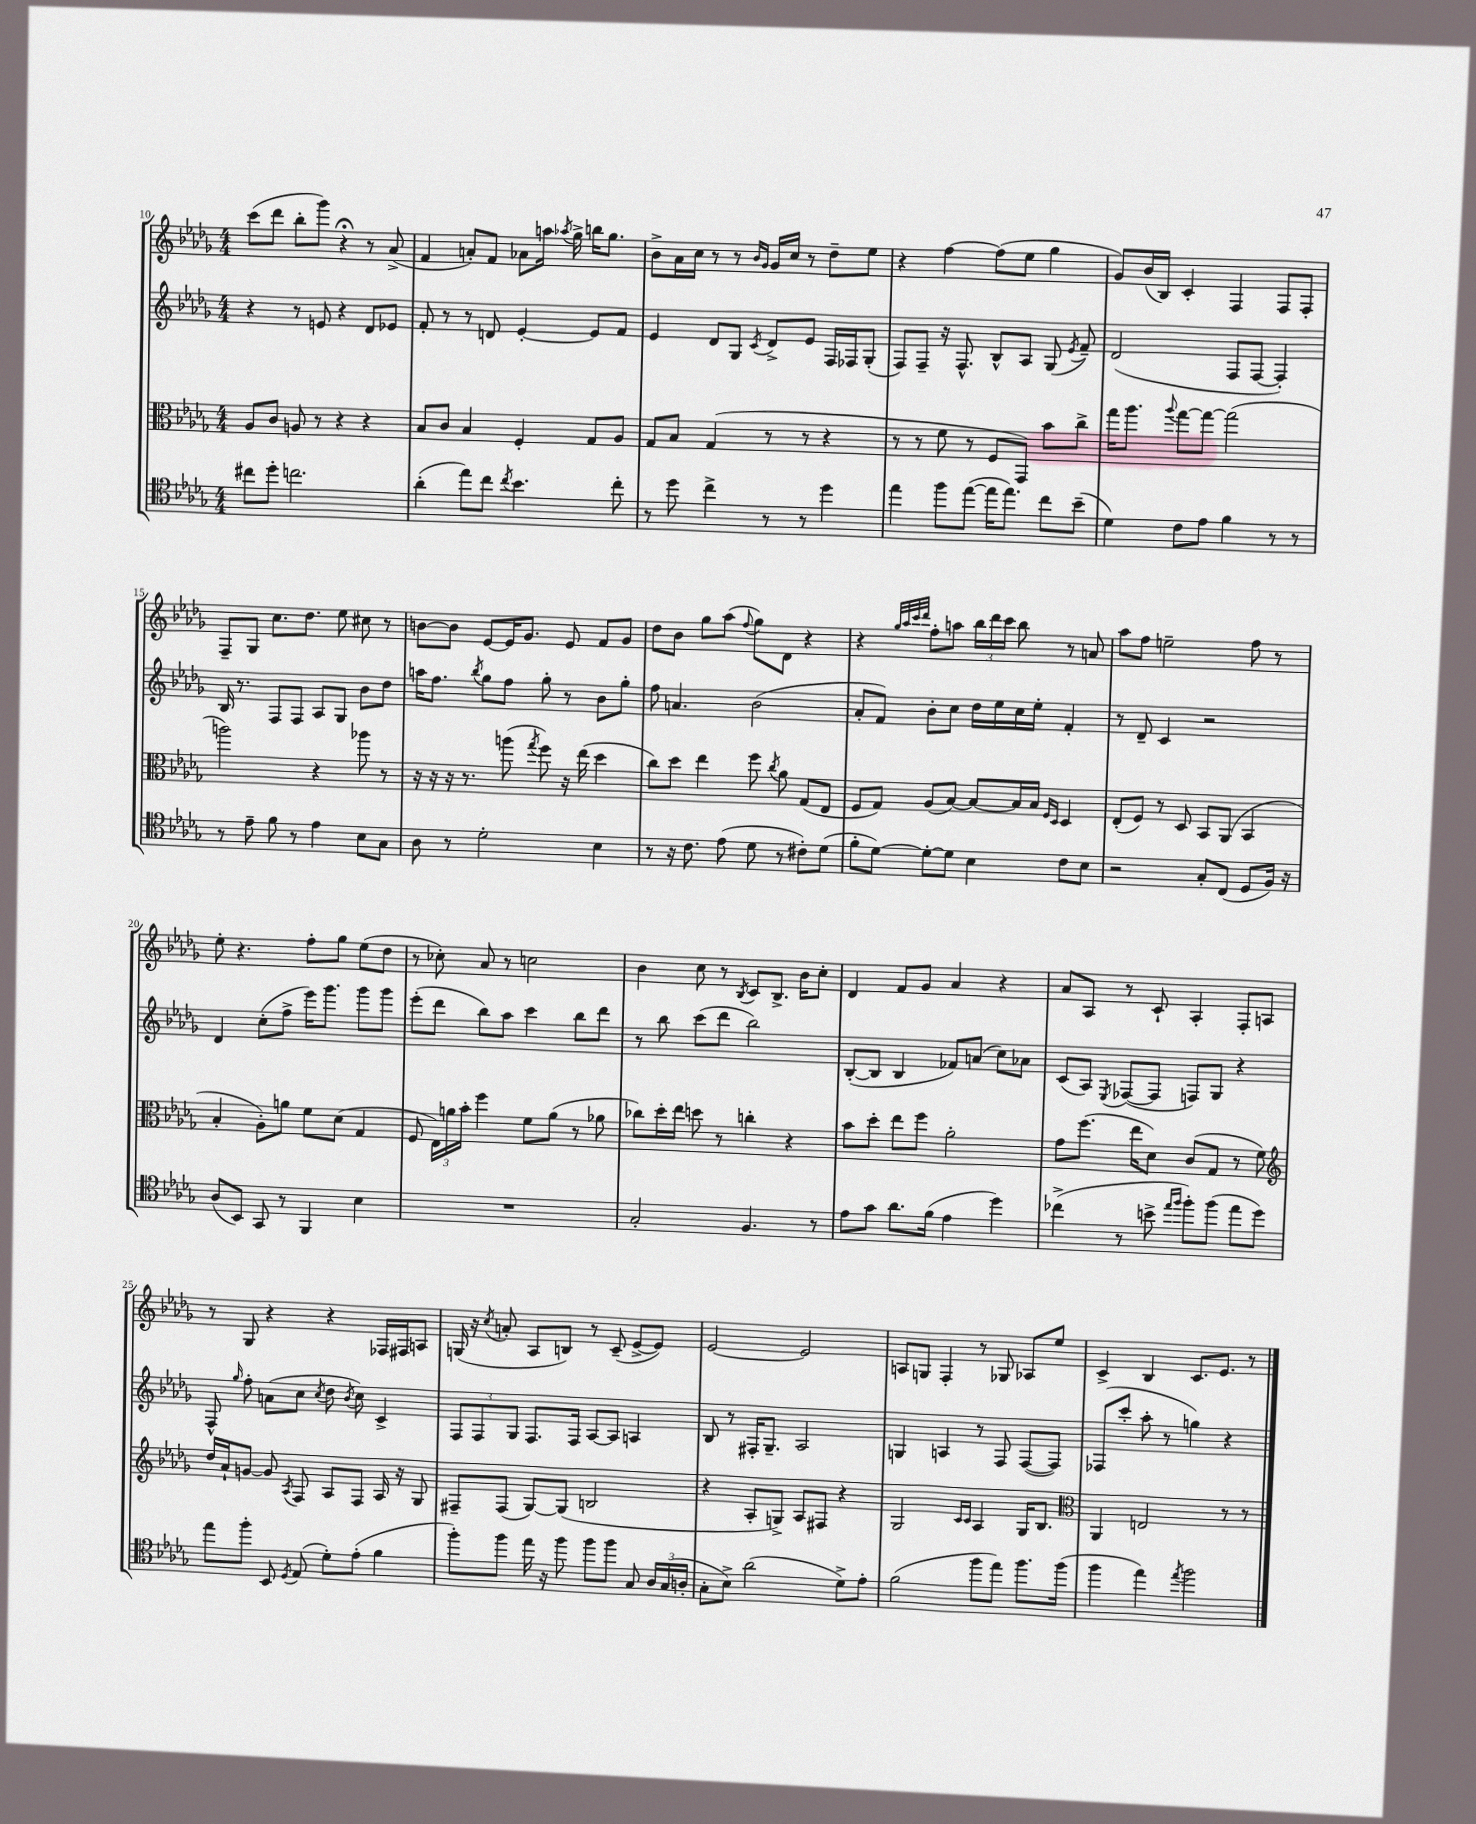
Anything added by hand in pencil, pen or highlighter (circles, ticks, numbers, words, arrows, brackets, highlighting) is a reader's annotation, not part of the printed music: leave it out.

**kern	**kern	**kern	**kern
*part4	*part3	*part2	*part1
*staff4	*staff3	*staff2	*staff1
*clefC4	*clefC3	*clefG2	*clefG2
*k[b-e-a-d-g-]	*k[b-e-a-d-g-]	*k[b-e-a-d-g-]	*k[b-e-a-d-g-]
*M4/4	*M4/4	*M4/4	*M4/4
=10	=10	=10	=10
8cc#X\L	8A-/L	4r	(8ccc\L
8dd-'\J	8c/J	.	8ddd-\J
2.ccn\	8An/	8r	8bb-'\L
.	8r	8en/	8ggg-\J)
.	4r	4r	4r;<
.	4r	8d-/L	8r
.	.	8e-X/J	(8a-^/
=11	=11	=11	=11
(4a-'\	8B-/L	8f'/	4f/
.	8c/J	8r	.
8ee-\L)	4B-/	8r	8an'/L)
8cc\J	.	8dn/	8f/J
8qcc/	.	.	.
4.b-\	4F'/	[4e-'/	8a-X\L
.	.	.	16aan\Jk
.	.	.	8qaa-X/
.	.	.	16gg-^\
.	8G-/L	8e-/L]	16bbn\KL
.	.	.	8.gg-\J
8cc'\	8A-/J	8f/J	.
=12	=12	=12	=12
8r	8G-/L	4e-/	8b-^\L
8dd-\	8B-/J	.	16a-\L
.	.	.	16cc\JJ
4cc^\	(4G-/	8d-/L	8r
.	.	8G-/J	8r
.	.	.	16qqb-/LL
.	.	8qc/	16qqg-/JJ
8r	8r	8d-^/L	16g-/LL
.	.	.	16cc/JJ
8r	8r	8e-/J	8r
4dd-\	4r	16F/LL	8dd-~\L
.	.	16F-X/J	.
.	.	(8G-'/J	8ee-\J
=13	=13	=13	=13
4ee-\	8r	8F/L)	4r
.	8r	8F~/J	.
8ff\L	8f\	16r	[4ff\
.	.	8.F^^/	.
([8ee-\J	8r	.	.
16ee-\KL]	8F/L	8B-^^/L	(8ff\L]
8.ee-\J)	.	.	.
.	8GG-/J)	8A-/J	8ee-\J
8cc\L	8b-\L	(8G-/	4gg-\
.	.	8qe-/	.
(8b-~\J	8cc^\J	8f~/)	.
=14	=14	=14	=14
4d-\)	16gg-\KL	(2d-/	8g-/L)
.	8.aa-\J	.	.
.	.	.	(16b-/L
.	.	.	16B-/JJ)
.	8qqaa-/	.	.
8c\L	[8gg-\L	.	4c'/
8e-\J	8gg-\J_	.	.
4f\	(2gg-\]	8F/L	4F/
.	.	[8F/J	.
8r	.	4F'/])	8F/L
8r	.	.	8F'/J
!!LO:LB:g=z
=15	=15	=15	=15
8r	2aan\)	16B-/	8F~/L
.	.	8.r	.
8e-~\	.	.	8G-/J
8f\	.	8F/L	8.cc\L
8r	.	8F/J	.
.	.	.	8.dd-\J
4e-\	4r	8A-/L	.
.	.	8G-/J	8ee-\
8B-\L	8aa-X\	8b-\L	8cc#X\
8G-\J	8r	8dd-\J	8r
=16	=16	=16	=16
8A-\	16r	16aan\KL	[8bn\L
.	16r	8.ff\J	.
8r	16r	.	8b\J]
.	8.r	.	.
.	.	8qbb-/	.
2d-'\	.	8gg-\L	[8e-/L
.	(8aan\	8ff\J	16e-/K]
.	.	.	8.g-/J
.	8qgg-/	.	.
.	8ff\)	8gg-'\	.
.	16r	8r	8e-/
.	(16ee-\	.	.
4B-\	4dd-\	8b-\L	8f/L
.	.	8gg-'\J	8g-/J
=17	=17	=17	=17
8r	8cc\L)	8ff\	8dd-\L
16r	8dd-\J	4.an/	8b-\J
8.c\	.	.	.
.	4ee-\	.	8gg-\L
(8e-\	.	.	(8aa-\J
.	.	.	8qqff/
8d-\	8ff\	(2b-\	8gg-\L)
.	8qcc/	.	.
8r	8a-\	.	8d-\J
8c#X'\L)	(8G-/L	.	4r
(8d-\J	8E-/J	.	.
=18	=18	=18	=18
8f'\L	8F/L	8a-'/L	4r
[8d-\J)	8G-/J)	8f/J)	.
.	.	.	32qqgg-/LLL
.	.	.	32qqaa-/
.	.	.	32qqccc/
.	.	.	32qqddd-/JJJ
8d-'\L_	(8A-/L	8b-'\L	8ff'\L
8d-\J]	[8B-/J)	8cc\J	8aan\J
4B-\	8B-/L_	16dd-\LL	24bb-\LL
.	.	.	24ddd-\
.	.	16ee-\	.
.	.	.	24ccc\JJ
.	16B-/L]	16cc\	8bb-\
.	16B-/JJ	16ee-'\JJ	.
.	16qqF/LL	.	.
.	16qqD-/JJ	.	.
8c\L	4D-/	4f'/	8r
8B-\J	.	.	8an/
=19	=19	=19	=19
2r	(8E-'/L	8r	8aa-\L
.	8F/J)	8d-~/	8ff\J
.	8r	4c/	2een~\
.	8D-/	.	.
8G-'/L	8BB-/L	2r	.
(8C/J	(8AA-/J	.	.
8D-/L	4BB-/	.	8ff\
16F/Jk)	.	.	8r
16r	.	.	.
!!LO:LB:g=z
=20	=20	=20	=20
(8A-/L	4B-'/	4d-/	8ee-'\
8BB-/J)	.	.	4.r
8GG-/	8A-'\L)	(8cc'\L	.
8r	8an\J	8ff^\J	.
4FF/	8f\L	16eee-\KL)	8ff'\L
.	.	8.ggg-\J	.
.	(8d-\J	.	8gg-\J
4B-\	4G-/	8ggg-\L	(8ee-\L
.	.	8ggg-\J	8dd-\J
=21	=21	=21	=21
1r	8F/	(8eee-'\L	8r
.	24E-\LL)	8ddd-\J	8cc-X'\)
.	24an\	.	.
.	24b-'\JJ	.	.
.	4ff\	8bb-\L)	8a-/
.	.	8aa-\J	8r
.	8f\L	4ccc\	2ccn\
.	(8a\J	.	.
.	8r	8bb-\L	.
.	8a-X\	8ddd-\J	.
=22	=22	=22	=22
2G-'/	8cc-X\L)	8r	4b-\
.	16dd-'\L	8bb-\	.
.	16ee-\JJ	.	.
.	8ddn\	(8ccc\L	8cc\
.	8r	8ddd-\J	8r
.	.	.	8qB-/
4.F/	4ccn'\	2bb-\)	8c/L
.	.	.	8.B-^/J
.	4r	.	.
.	.	.	16b-\KL
8r	.	.	8cc'\J
=23	=23	=23	=23
8e-\L	8b-\L	([8B-'/L	4d-/
8g-\J	8dd-'\J	8B-/J]	.
8.a-\L	8ee-\L	4B-/	8f/L
.	8ff\J	.	8g-/J
(16f\Jk	.	.	.
4e-\	2a-'\	8f-X/L)	4a-/
.	.	(8an/J	.
4dd-\)	.	8cc\L)	4r
.	.	8a-X\J	.
=24	=24	=24	=24
(4cc-X^\	8g-\L	(8c/L	8a-/L
.	(8.ff\J	8A-/J)	8A-/J
.	.	8qE-/	.
8r	.	([8F-X/L	8r
.	16ee-\KL	.	.
8bn^\	8d-\J)	8F-/J]	8c`/
16qqee-/LL	.	.	.
16qqff/JJ	.	.	.
8ff'\L)	(8c/L	8Fn/L)	4A-'/
(8ff\J	8G-/J	8G-/J	.
8ee-\L	8r	4r	8F'/L
8dd-\J)	8f\)	.	8An/J
!!LO:LB:g=z
=25	=25	=25	=25
*	*clefG2	*	*
8ee-\L	16dd-/LL	8F^^/	8r
.	16a-`/J	.	.
.	.	16qqgg-/	.
8ff'\J	[8gn/J	8ff'\	8G-/
8BB-/	8g/]	(8an\L	4r
8qD-/	8qA-/	.	.
(8E-/	8F/	8cc\J	.
.	.	8qcc/	.
8d-'\L)	8A-/L	8dd-\	4r
.	.	8qb-/	.
(8e-'\J	8F/J	8cc\)	.
4f\	16A-/	4c^/	16F-X/LL
.	16r	.	16F#X/J
.	8G-/	.	8An/J
=26	=26	=26	=26
8ff'\L)	8F#X~/L	12F/L	(16Gn/
.	.	.	16r
.	.	12F/	.
.	.	.	8qcc/
8ff\J	(8F#/J	.	8an'/
.	.	12G-/J	.
16ee-\	[8G-/L)	8.F/L	8A-/L
16r	.	.	.
8ff\	(8G-/J]	.	8Bn/J)
.	.	16F/Jk	.
8ff\L	2Bn/	[8A-/L	8r
8ff\J	.	8A-/J]	(8c~/
8G-/	.	4An/	[8e-^/L
24A-/LL	.	.	8e-/J])
(24G-/	.	.	.
24An'/JJ	.	.	.
=27	=27	=27	=27
8G-'\L	4r	8B-/	[2e-/
8B-^\J)	.	8r	.
(2a-\	8A-'/L	16F#X'/KL	.
.	.	8.G-~/J	.
.	8Gn^/J)	.	.
.	8A-/L	2A-/	2e-/]
.	8F#X/J	.	.
8d-^\L)	4r	.	.
8e-'\J	.	.	.
=28	=28	=28	=28
(2f\	2G-/	4Gn/	8An/L
.	.	.	8Gn/J
.	.	4An/	4F'/
.	16qqc/LL	.	.
.	16qqc/JJ	.	.
8ff\L	4A-/	8r	8r
8ee-\J)	.	8F/	8G-X/
8.ff\L	16G-/KL	([8F/L	8A-X/L
.	8.B-/J	.	.
.	.	8F/J])	8ee-/J
(16ff\Jk	.	.	.
=29	=29	=29	=29
*	*clefC3	*	*
4ff\	4AA-/	(8F-X/L	4c^/
.	.	8ccc'/J	.
4ee-\)	2En/	8aa-'\	4B-/
.	.	8r	.
8qee-/	.	.	.
2ff\	.	4ggn\)	8.c/L
.	.	.	8.e-/J
.	8r	4r	.
.	8r	.	8r
==	==	==	==
*-	*-	*-	*-
